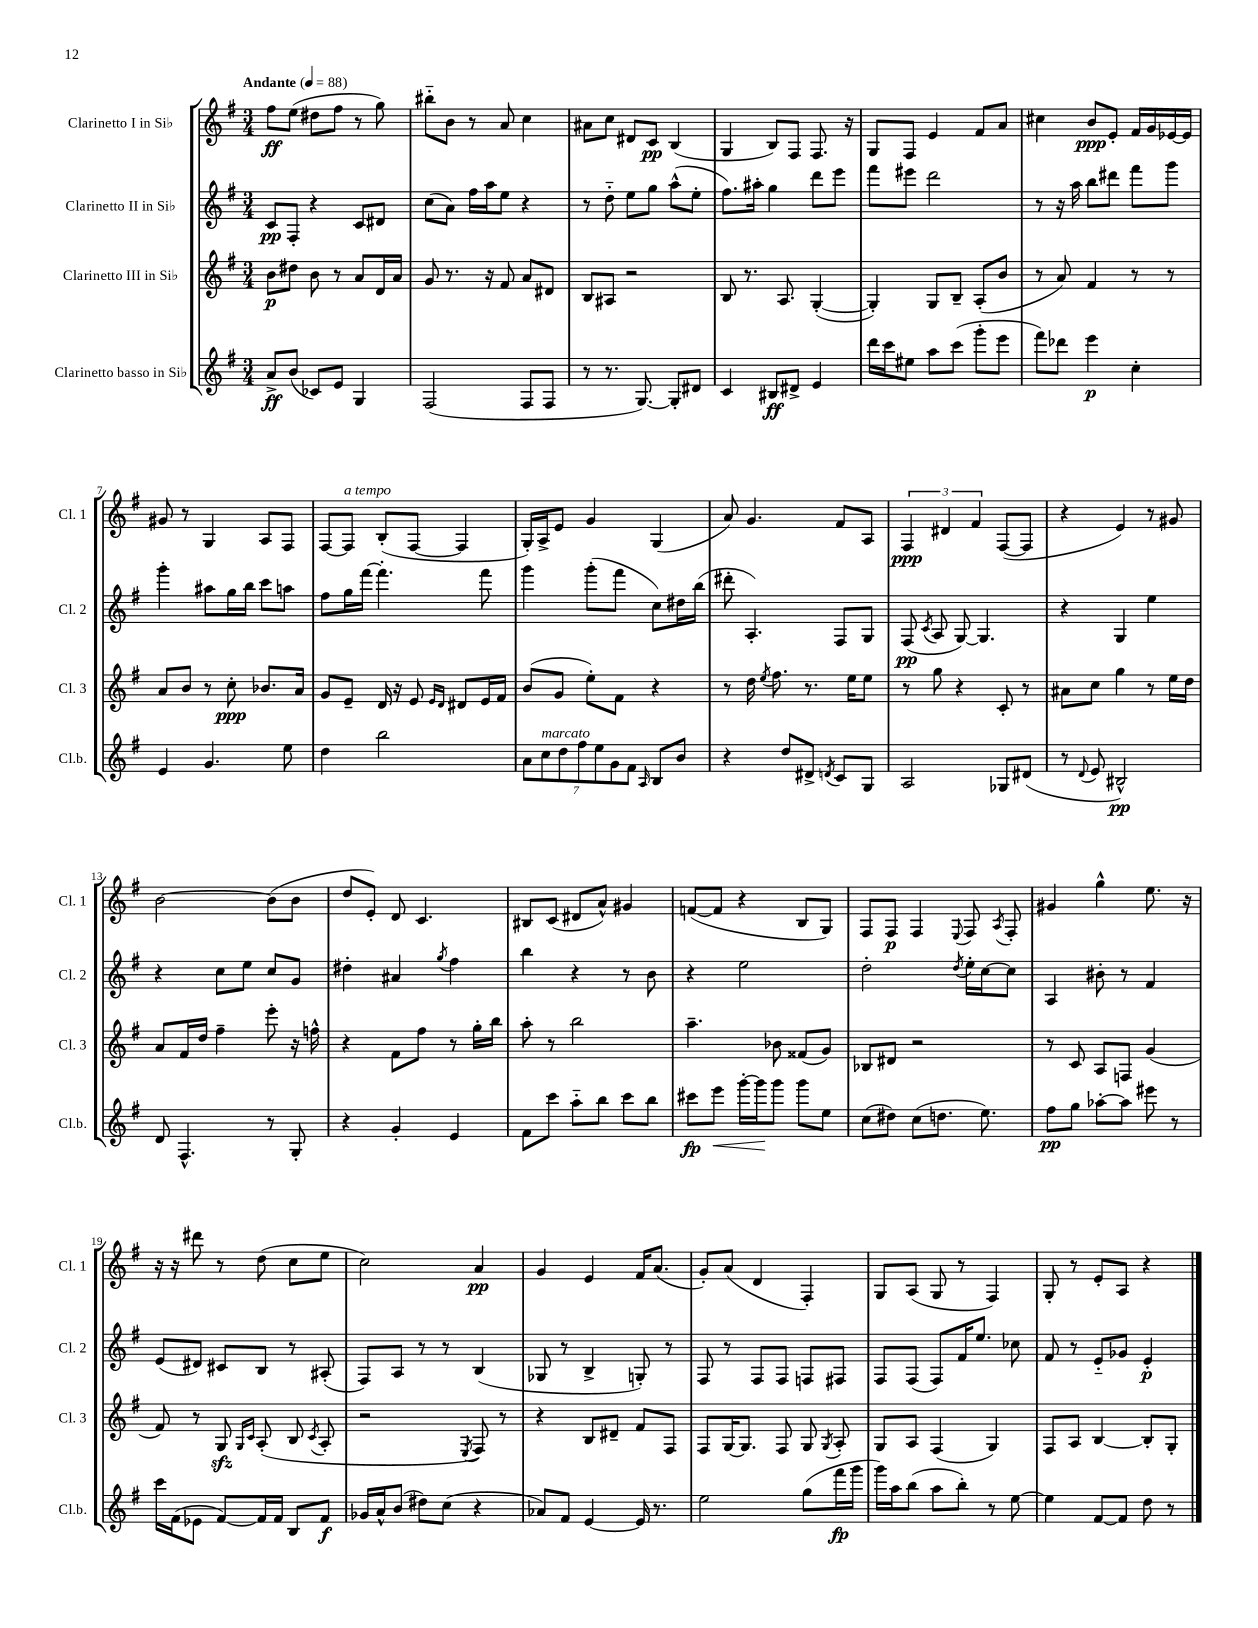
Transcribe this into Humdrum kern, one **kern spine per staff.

**kern	**kern	**kern	**kern
*staff4	*staff3	*staff2	*staff1
*clefG2	*clefG2	*clefG2	*clefG2
*k[f#]	*k[f#]	*k[f#]	*k[f#]
*M3/4	*M3/4	*M3/4	*M3/4
*MM88	*MM88	*MM88	*MM88
8a^	8b	8c	8ff#
(8b	8dd#	8F#'	(8ee
8c-)	8b	4r	8dd#
8e	8r	.	8ff#
4G	8a	8c	8r
.	16d	8d#	8gg)
.	16a	.	.
=	=	=	=
(2F#	8g	(8cc	8bb#'~
.	8.r	8a)	8b
.	.	16ff#	8r
.	16r	16aa	.
.	8f#	8ee	8a
8F#	8a	4r	4cc
8F#	8d#	.	.
=	=	=	=
8r	8B	8r	8a#
8.r	8A#	8dd'~	8cc
.	2r	8ee	8d#
[8.G)	.	.	.
.	.	8gg	8c
8G']	.	(8aa^^	(4B
8d#	.	8ee'	.
=	=	=	=
4c	8B	8.ff#)	4G
.	8.r	.	.
.	.	16aa#'	.
8B#	.	4gg	8B)
.	8.A	.	.
8d#^	.	.	8F#
4e	([4G'	8ddd	8.F#
.	.	8eee	.
.	.	.	16r
=	=	=	=
16ddd	4G'])	8fff#	8G
16ccc	.	.	.
8ee#	.	8eee#	8F#
8aa	8G	2ddd	4e
(8ccc	8B~	.	.
8ggg'	(8A'	.	8f#
8eee	8b	.	8a
=	=	=	=
8fff#)	8r	8r	4cc#
8ddd-	8a)	16r	.
.	.	16aa	.
4eee	4f#	8bb	8b
.	.	8ddd#	8e'
4cc'	8r	8fff#	16f#
.	.	.	16g
.	8r	8ggg	[16e-
.	.	.	16e-]
=	=	=	=
4e	8a	4ggg'	8g#
.	8b	.	8r
4.g	8r	8aa#	4G
.	8cc'	16gg	.
.	.	16bb	.
.	8.b-	8ccc	8A
8ee	.	8aa	8F#
.	16a	.	.
=	=	=	=
4dd	8g	8ff#	[8F#
.	8e~	16gg	8F#]
.	.	[16fff#	.
2bb	16d	4.fff#']	(8B'
.	16r	.	.
.	8e	.	[8F#
.	16qqe	.	.
.	16qqd	.	.
.	8d#	.	4F#]
.	16e	8fff#	.
.	16f#	.	.
=	=	=	=
14a	(8b	4ggg	16G')
.	.	.	16A^
14cc	.	.	.
.	8g	.	8e
14dd	.	.	.
14ff#	.	.	.
.	8ee')	(8ggg'	4g
14ee	.	.	.
14g	.	.	.
.	8f#	8fff#	.
14f#	.	.	.
16qqA	.	.	.
8B	4r	8cc)	(4G
8b	.	16dd#	.
.	.	(16bb	.
=	=	=	=
4r	8r	8ddd#'	8a)
.	16dd	4.A')	4.g
.	8qee	.	.
.	8.ff#	.	.
8dd	.	.	.
8d#^	8.r	.	.
8qd	.	.	.
8c	.	8F#	8f#
.	16ee	.	.
8G	8ee	8G	8A
=	=	=	=
2A	8r	(8F#	6F#
.	.	8qc	.
.	8gg	8A	.
.	.	.	6d#
.	4r	[8G)	.
.	.	.	6f#
.	.	4.G]	.
8G-	8c'	.	([8F#
(8d#	8r	.	8F#]
=	=	=	=
8r	8a#	4r	4r
8qqd	.	.	.
8e	8cc	.	.
2B#^^)	4gg	4G	4e)
.	8r	4ee	8r
.	16ee	.	8g#
.	16dd	.	.
=	=	=	=
8d	8a	4r	[2b
4.F#^^	16f#	.	.
.	16dd	.	.
.	4ff#~	8cc	.
.	.	8ee	.
8r	8eee'	8cc	(8b]
8G'	16r	8g	8b
.	16ff^^	.	.
=	=	=	=
4r	4r	4dd#'	8dd
.	.	.	8e')
4g'	8f#	4a#	8d
.	8ff#	.	4.c
.	.	8qgg	.
4e	8r	4ff#	.
.	16gg'	.	.
.	16bb	.	.
=	=	=	=
8f#	8aa'	4bb	8B#
8ccc	8r	.	(8c
8aa'~	2bb	4r	8d#
8bb	.	.	8a^^)
8ccc	.	8r	4g#
8bb	.	8b	.
=	=	=	=
8ccc#	4.aa~	4r	([8f
8eee	.	.	8f]
[16ggg'	.	2ee	4r
16ggg]	.	.	.
8ggg	8b-	.	.
8ggg	(8f##	.	8B
8ee	8g)	.	8G)
=	=	=	=
(8cc	8B-	2dd'	8F#
8dd#)	8d#	.	8F#
(8cc	2r	.	4F#
8.dd	.	.	.
.	.	8qdd	8qqE
.	.	16ee'	8F#
8.ee)	.	[16cc	.
.	.	.	8qA
.	.	8cc]	8F#'
=	=	=	=
8ff#	8r	4A	4g#
8gg	8c	.	.
[8aa-'	8A	8b#'	4gg^^
8aa-]	8F	8r	.
8eee#	(4g	4f#	8.ee
8r	.	.	.
.	.	.	16r
=	=	=	=
16ccc	8f#)	(8e	16r
(16f#	.	.	16r
8e-	8r	8d#)	8ddd#
[8f#)	8G	8c#	8r
.	16qqG	.	.
.	16qqc	.	.
16f#]	(8A'	8B	(8dd
16f#	.	.	.
8B	8B	8r	8cc
.	8qc	.	.
8f#	8A'	(8A#'	8ee
=	=	=	=
16g-	2r	8F#)	2cc)
16a^^	.	.	.
(8b	.	8A	.
8dd#)	.	8r	.
(8cc	.	8r	.
.	8qE	.	.
4r	8F#)	(4B	4a
.	8r	.	.
=	=	=	=
8a-)	4r	8G-	4g
8f#	.	8r	.
[4e	8B	4B^	4e
.	8d#~	.	.
16e]	8f#	8G')	16f#
8.r	.	.	(8.a
.	8F#	8r	.
=	=	=	=
2ee	8F#	8F#	8g')
.	[16G	8r	(8a
.	8.G]	.	.
.	.	8F#	4d
.	8F#	8F#	.
(8gg	8G	8F	4F#')
.	8qG	.	.
16fff#	8A'	8F#	.
16ggg	.	.	.
=	=	=	=
16ggg)	8G	8F#	8G
16aa	.	.	.
(8bb	8A	(8F#	(8A
8aa	(4F#	8F#)	8G
8bb')	.	16f#	8r
.	.	8.ee	.
8r	4G)	.	4F#)
[8ee	.	8cc-	.
=	=	=	=
4ee]	8F#	8f#	8G'
.	8A	8r	8r
[8f#	[4B	8e'~	8e'
8f#]	.	8g-	8A
8dd	8B']	4e'	4r
8r	8G'	.	.
==	==	==	==
*-	*-	*-	*-
